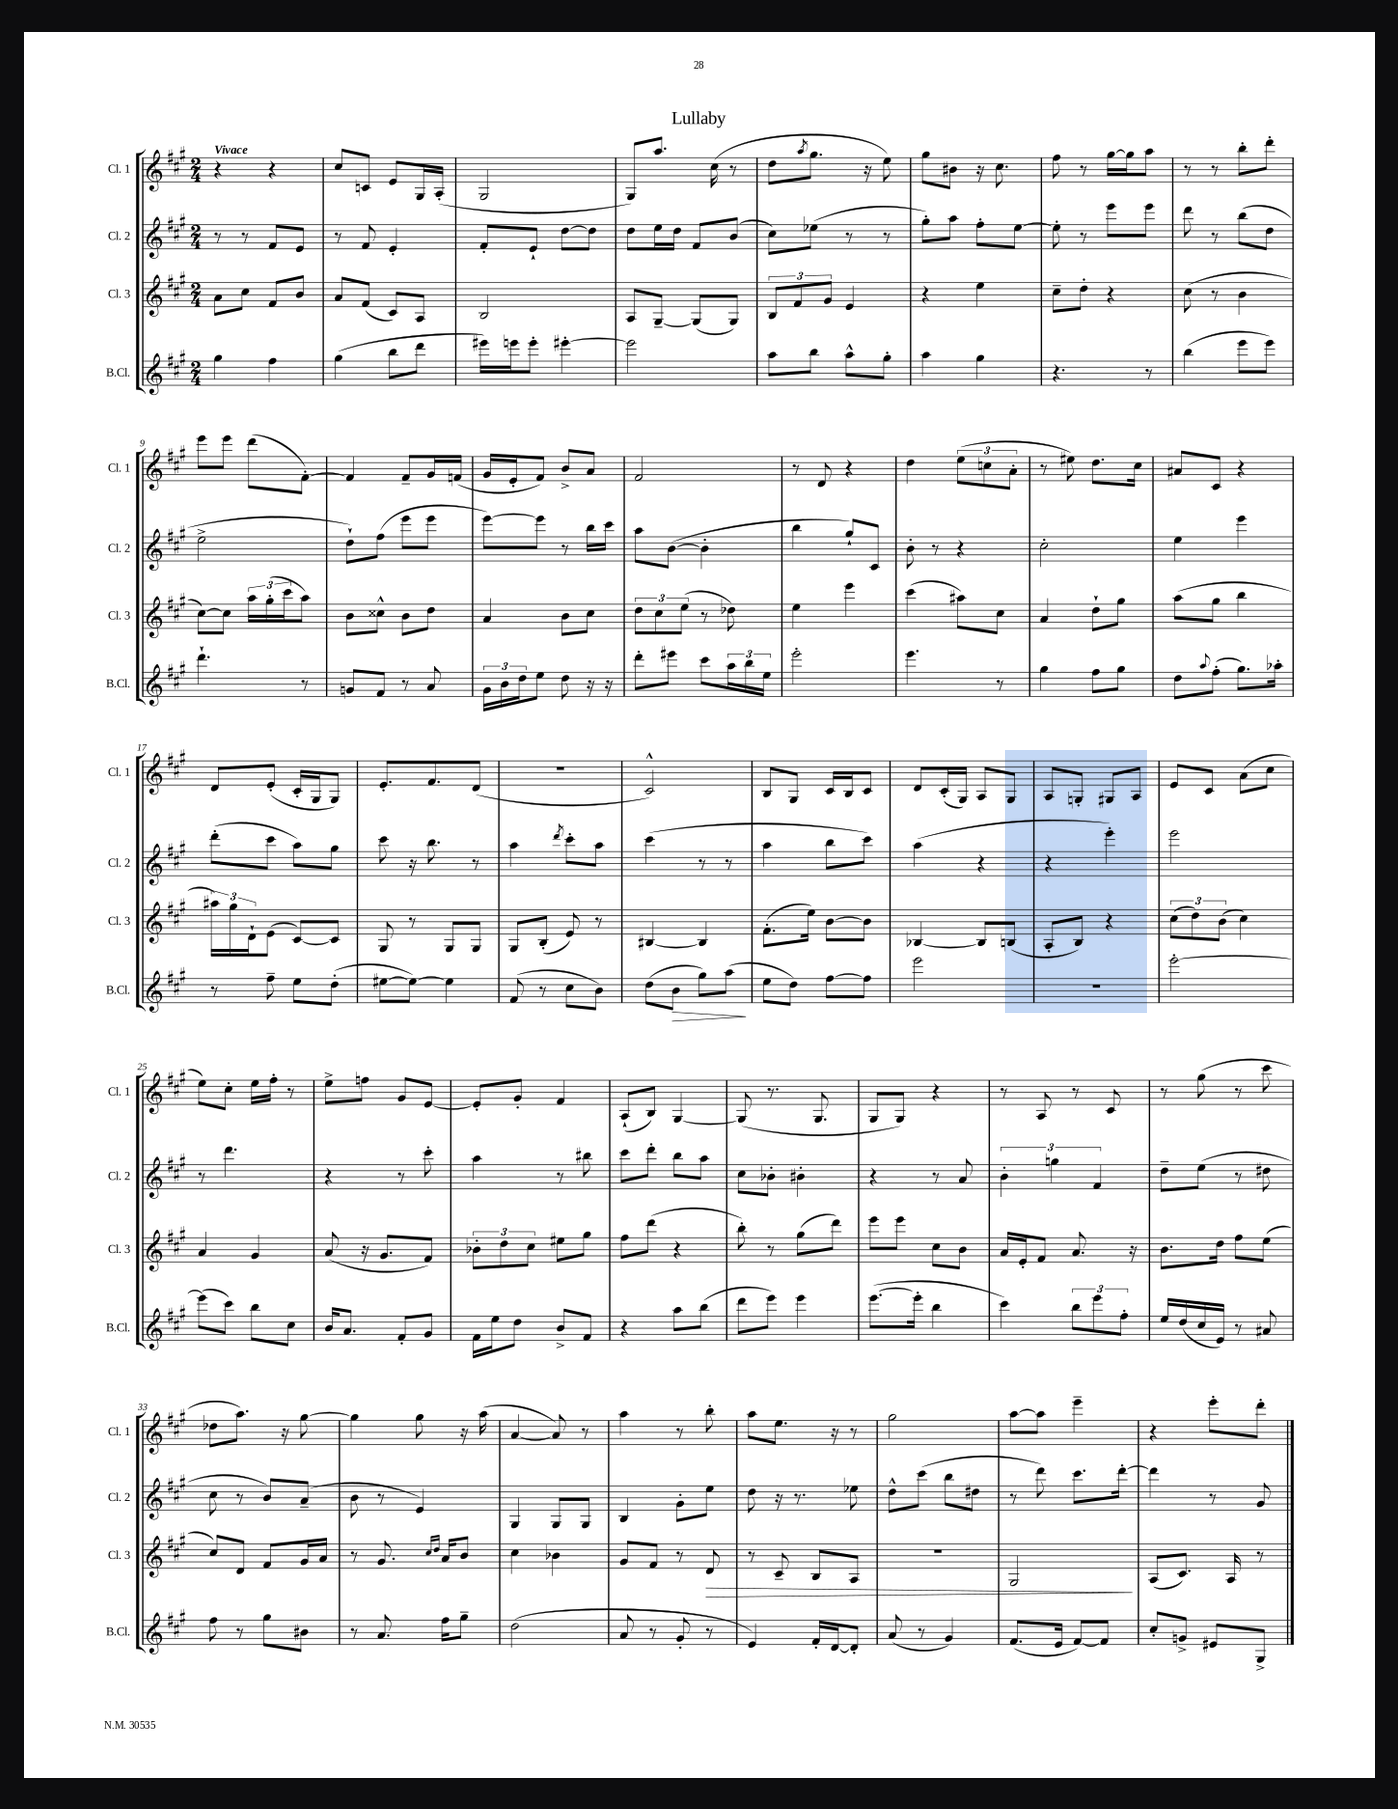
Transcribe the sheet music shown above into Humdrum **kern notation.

**kern	**dynam	**kern	**dynam	**kern	**kern
*part4	*part4	*part3	*part3	*part2	*part1
*staff4	*staff4	*staff3	*staff3	*staff2	*staff1
*I"B.Cl.	*	*I"Cl. 3	*	*I"Cl. 2	*I"Cl. 1
*I'B.Cl.	*	*I'Cl. 3	*	*I'Cl. 2	*I'Cl. 1
*clefG2	*	*clefG2	*	*clefG2	*clefG2
*k[f#c#g#]	*	*k[f#c#g#]	*	*k[f#c#g#]	*k[f#c#g#]
*M2/4	*	*M2/4	*	*M2/4	*M2/4
=1	=1	=1	=1	=1	=1
!	!	!	!	!	!LO:TX:a:B:t=Vivace
4gg#\	.	8a\L	.	8r	4r
.	.	8cc#\J	.	8r	.
4ff#\	.	8f#/L	.	8f#/L	4r
.	.	8b/J	.	8e/J	.
=2	=2	=2	=2	=2	=2
(4gg#\	.	8a/L	.	8r	8cc#/L
.	.	(8f#/J	.	8f#/	8cn/J
8bb\L	.	8c#/L)	.	4e'/	8e/L
8ddd\J	.	8A/J	.	.	16G#/L
.	.	.	.	.	(16A'/JJ
=3	=3	=3	=3	=3	=3
16eee#X\LL)	.	2B/	.	8f#'/L	2G#/
16eeen\J	.	.	.	.	.
8eee'\J	.	.	.	8e`/J	.
[4eee#X'\	.	.	.	[8dd\L	.
.	.	.	.	8dd\J]	.
=4	=4	=4	=4	=4	=4
2eee#\]	.	8A/L	.	8dd\L	8G#/L)
.	.	[8G#~/J	.	16ee\L	8.aa/J
.	.	.	.	16dd\JJ	.
.	.	(8G#/L]	.	8f#/L	.
.	.	.	.	.	(16cc#\
.	.	8G#/J)	.	(8b/J	8r
=5	=5	=5	=5	=5	=5
8aa\L	.	12B/L	.	8cc#\L)	8dd\L
.	.	12f#/	.	.	.
.	.	.	.	.	8qaa/
8bb\J	.	.	.	(8ee-X\J	8.gg#\J
.	.	12g#/J	.	.	.
8aa^^\L	.	4e/	.	8r	.
.	.	.	.	.	16r
8gg#'\J	.	.	.	8r	8ee\)
=6	=6	=6	=6	=6	=6
4aa\	.	4r	.	8gg#'\L)	8gg#\L
.	.	.	.	8aa\J	8b#X\J
4gg#\	.	4ee\	.	8ff#'\L	16r
.	.	.	.	.	8.cc#\
.	.	.	.	[8ee\J	.
=7	=7	=7	=7	=7	=7
4.r	.	8cc#~\L	.	8ee'\]	8ff#\
.	.	8dd'\J	.	8r	8r
.	.	4r	.	8eee\L	[16gg#\LL
.	.	.	.	.	16gg#\J]
8r	.	.	.	8eee\J	8aa\J
=8	=8	=8	=8	=8	=8
(4bb\	.	(8cc#\	.	8ddd\	8r
.	.	8r	.	8r	8r
8eee\L	.	4b\	.	(8bb\L	8bb'\L
8eee\J)	.	.	.	8dd\J	8ddd'\J
!!LO:LB:g=z
=9	=9	=9	=9	=9	=9
4.ddd`\	.	[8cc#\L)	.	2ee^\	8eee\L
.	.	8cc#\J]	.	.	8eee\J
.	.	24aa\LL	.	.	(8ddd\L
.	.	(24gg#'\	.	.	.
.	.	24ccc#\J	.	.	.
8r	.	8aa\J)	.	.	[8f#'\J)
=10	=10	=10	=10	=10	=10
8gn/L	.	8b\L	.	8dd`\L)	4f#/]
8f#/J	.	8cc##X^^\J	.	(8ff#\J	.
8r	.	8b\L	.	8eee\L	8f#~/L
8a/	.	8dd\J	.	8eee\J	16g#/L
.	.	.	.	.	(16fn/JJ
=11	=11	=11	=11	=11	=11
24g#\LL	.	4a/	.	[8eee\L)	16g#/LL
24b\	.	.	.	.	.
.	.	.	.	.	16e'/J
24dd\J	.	.	.	.	.
8ee\J	.	.	.	8eee\J]	8f#/J)
8dd\	.	8b\L	.	8r	8b^/L
16r	.	8cc#\J	.	16bb\LL	8a/J
16r	.	.	.	16ccc#\JJ	.
=12	=12	=12	=12	=12	=12
8ddd'\L	.	12dd\L	.	8aa\L	2f#/
.	.	12cc#\	.	.	.
8eee#X\J	.	.	.	([8b\J	.
.	.	(12ee\J	.	.	.
8ccc#\L	.	8r	.	4b'\]	.
24aa\L	.	8dd-X\)	.	.	.
24bb\	.	.	.	.	.
24ee\JJ	.	.	.	.	.
=13	=13	=13	=13	=13	=13
2eee'\	.	4ee\	.	4bb\	8r
.	.	.	.	.	8d/
.	.	4eee\	.	8gg#`/L)	4r
.	.	.	.	8c#/J	.
=14	=14	=14	=14	=14	=14
4.eee\	.	(4ccc#\	.	8b'\	4dd\
.	.	.	.	8r	.
.	.	8aa#X\L)	.	4r	(12ee\L
.	.	.	.	.	12ccn\
8r	.	8cc#\J	.	.	.
.	.	.	.	.	12a'\J
=15	=15	=15	=15	=15	=15
4gg#\	.	4a/	.	2cc#'\	8r
.	.	.	.	.	8ee#X\)
8ff#\L	.	8dd`\L	.	.	8.dd\L
8gg#\J	.	8gg#\J	.	.	.
.	.	.	.	.	16cc#\Jk
=16	=16	=16	=16	=16	=16
8dd\L	.	(8aa\L	.	4ee\	8a#X/L
8qqaa/	.	.	.	.	.
(8ff#'\J	.	8gg#\J	.	.	8c#/J
8.gg#\L)	.	4bb\	.	4eee\	4r
16aa-X'\Jk	.	.	.	.	.
!!LO:LB:g=z
=17	=17	=17	=17	=17	=17
8r	.	24aa#X\LL)	.	(8ddd'\L	8d/L
.	.	24gg#\	.	.	.
.	.	24d`\J	.	.	.
8ff#~\	.	(8e\J	.	8ccc#\J	(8e'/J
8ee\L	.	[8c#/L)	.	8aa\L)	16c#'/LL
.	.	.	.	.	16G#/J
(8dd'\J	.	8c#/J]	.	8gg#\J	8G#/J)
=18	=18	=18	=18	=18	=18
[8ee#X\L	.	8G#/	.	8ccc#\	8.e'/L
8ee#\J_)	.	8r	.	16r	.
.	.	.	.	8.bb\	8.f#/
4ee#\]	.	8G#/L	.	.	.
.	.	8G#/J	.	8r	(8d/J
=19	=19	=19	=19	=19	=19
(8f#/	.	8G#/L	.	4aa\	2r
8r	.	(8B'/J	.	.	.
.	.	.	.	8qddd/	.
8cc#\L	.	8e/)	.	8ccc#'\L	.
8b\J)	.	8r	.	8aa\J	.
=20	=20	=20	=20	=20	=20
(8dd\L	.	[4B#X/	.	(4ccc#\	2c#^^/)
!	!LO:HP:b	!	!	!	!
8b\J	>	.	.	.	.
8gg#\L)	.	4B#/]	.	8r	.
(8aa\J	.	.	.	8r	.
.	]	.	.	.	.
=21	=21	=21	=21	=21	=21
8ee\L	.	(8.f#'\L	.	4aa\	8B/L
8dd\J)	.	.	.	.	8G#/J
.	.	16ee\Jk)	.	.	.
[8ff#\L	.	[8b\L	.	8bb\L	16c#/LL
.	.	.	.	.	16B/J
8ff#\J]	.	8b\J]	.	8ccc#\J)	8c#/J
=22	=22	=22	=22	=22	=22
2eee\	.	[4B-X/	.	(4aa\	8d/L
.	.	.	.	.	(16c#'/L
.	.	.	.	.	16G#/JJ)
.	.	8B-/L]	.	4r	8A/L
.	.	(8Bn/J	.	.	8G#/J
=23	=23	=23	=23	=23	=23
2r	.	8A'/L	.	4r	8A/L
.	.	8B/J)	.	.	8Gn'/J
.	.	4r	.	4eee'\)	8G#X/L
.	.	.	.	.	8A/J
=24	=24	=24	=24	=24	=24
[2eee'\	.	(12cc#\L	.	2eee\	8e/L
.	.	12dd\)	.	.	.
.	.	.	.	.	8c#/J
.	.	(12b\J	.	.	.
.	.	4cc#\)	.	.	(8a\L
.	.	.	.	.	8cc#\J
!!LO:LB:g=z
=25	=25	=25	=25	=25	=25
(8eee\L]	.	4a/	.	8r	8ee\L)
8ccc#\J)	.	.	.	4.ddd\	8cc#'\J
8bb\L	.	4g#/	.	.	16ee\LL
.	.	.	.	.	16ff#'\JJ
8cc#\J	.	.	.	.	8r
=26	=26	=26	=26	=26	=26
16b/KL	.	(8a/	.	4r	8ee^\L
8.a/J	.	.	.	.	.
.	.	16r	.	.	8ffn\J
.	.	8.g#/L	.	.	.
8f#'/L	.	.	.	8r	8g#/L
8g#/J	.	8f#/J)	.	8ccc#'\	[8e/J
=27	=27	=27	=27	=27	=27
16f#\LL	.	12b-X'\L	.	4aa\	8e'/L]
16ee\J	.	.	.	.	.
.	.	12dd\	.	.	.
8dd\J	.	.	.	.	8g#'/J
.	.	12cc#\J	.	.	.
8b^/L	.	8ee#X\L	.	8r	4f#/
8f#/J	.	8gg#\J	.	8bb#X\	.
=28	=28	=28	=28	=28	=28
4r	.	8ff#\L	.	8ccc#\L	(8A`/L
.	.	(8ddd\J	.	8ddd'\J	8B/J)
8aa\L	.	4r	.	8bb\L	[4G#/
(8bb\J	.	.	.	8aa\J	.
=29	=29	=29	=29	=29	=29
8ddd\L	.	8bb'\)	.	8cc#\L	(8G#/]
8eee\J)	.	8r	.	8b-X'\J	8.r
4eee\	.	(8gg#\L	.	4b#X'\	.
.	.	.	.	.	8.G#/
.	.	8ddd\J)	.	.	.
=30	=30	=30	=30	=30	=30
([8.eee\L	.	8eee\L	.	4r	8G#/L
.	.	8eee\J	.	.	8G#/J)
16eee'\Jk]	.	.	.	.	.
4bb\	.	8cc#\L	.	8r	4r
.	.	8b\J	.	8a/	.
=31	=31	=31	=31	=31	=31
4ccc#\)	.	16a/LL	.	6b'\	8r
.	.	16e'/J	.	.	.
.	.	8f#/J	.	.	8A/
.	.	.	.	6ggn\	.
12bb\L	.	8.a/	.	.	8r
12eee\	.	.	.	6f#/	.
.	.	.	.	.	8c#/
12ff#'\J	.	.	.	.	.
.	.	16r	.	.	.
=32	=32	=32	=32	=32	=32
16ee/LL	.	8.b\L	.	8dd~\L	8r
(16dd/	.	.	.	.	.
16cc#/	.	.	.	(8ee\J	(8gg#\
16e/JJ)	.	16dd\Jk	.	.	.
8r	.	8ff#\L	.	8r	8r
8a#X/	.	(8ee\J	.	8dd#X\	8ccc#\
!!LO:LB:g=z
=33	=33	=33	=33	=33	=33
8ff#\	.	8cc#/L)	.	8cc#\	8dd-X\L
8r	.	8d/J	.	8r	8.aa\J)
8gg#\L	.	8f#/L	.	8b/L)	.
.	.	.	.	.	16r
8b#X\J	.	16g#/L	.	(8a~/J	[8gg#\
.	.	16a/JJ	.	.	.
=34	=34	=34	=34	=34	=34
8r	.	8r	.	8b\	4gg#\]
8.a/	.	8.g#/	.	8r	.
.	.	.	.	4e/)	8gg#\
.	.	16qqcc#/LL	.	.	.
.	.	16qqdd/JJ	.	.	.
16ff#\KL	.	16a/KL	.	.	.
8gg#~\J	.	8b/J	.	.	16r
.	.	.	.	.	(16aa\
=35	=35	=35	=35	=35	=35
(2dd\	.	4cc#\	.	4G#/	[4a/
.	.	4b-X\	.	8G#/L	8a/])
.	.	.	.	8G#/J	8r
=36	=36	=36	=36	=36	=36
8a/	.	8g#/L	.	4B/	4aa\
8r	.	8f#/J	.	.	.
8g#'/	.	8r	.	8g#'\L	8r
!	!	!	!LO:HP:b	!	!
8r	.	8d/	>	8ee\J	8bb'\
=37	=37	=37	=37	=37	=37
4e/)	.	8r	.	8dd\	8aa\L
.	.	8c#~/	.	16r	8.ee\J
.	.	.	.	8.r	.
16f#'/LL	.	8B/L	.	.	.
[16d/J	.	.	.	.	16r
8d'/J]	.	8A/J	.	8ee-X\	8r
=38	=38	=38	=38	=38	=38
(8a/	.	2r	.	8dd^^\L	2gg#\
8r	.	.	.	(8ccc#\J	.
4g#/)	.	.	.	8bb\L	.
.	.	.	.	8dd#X\J	.
=39	=39	=39	=39	=39	=39
(8.f#/L	.	2G#/	.	8r	[8aa\L
.	.	.	.	8ddd\)	8aa\J]
16e/Jk	.	.	.	.	.
[8f#/L)	.	.	.	8.ccc#\L	4eee~\
8f#/J]	.	.	.	.	.
.	.	.	.	[16ddd'\Jk	.
.	.	.	]	.	.
=40	=40	=40	=40	=40	=40
8cc#'/L	.	(8A/L	.	4ddd\]	4r
8gn^/J	.	8.c#/J)	.	.	.
8e#X/L	.	.	.	8r	8eee'\L
.	.	16A/	.	.	.
8G#^/J	.	8r	.	8g#/	8ddd'\J
==	==	==	==	==	==
*-	*-	*-	*-	*-	*-
